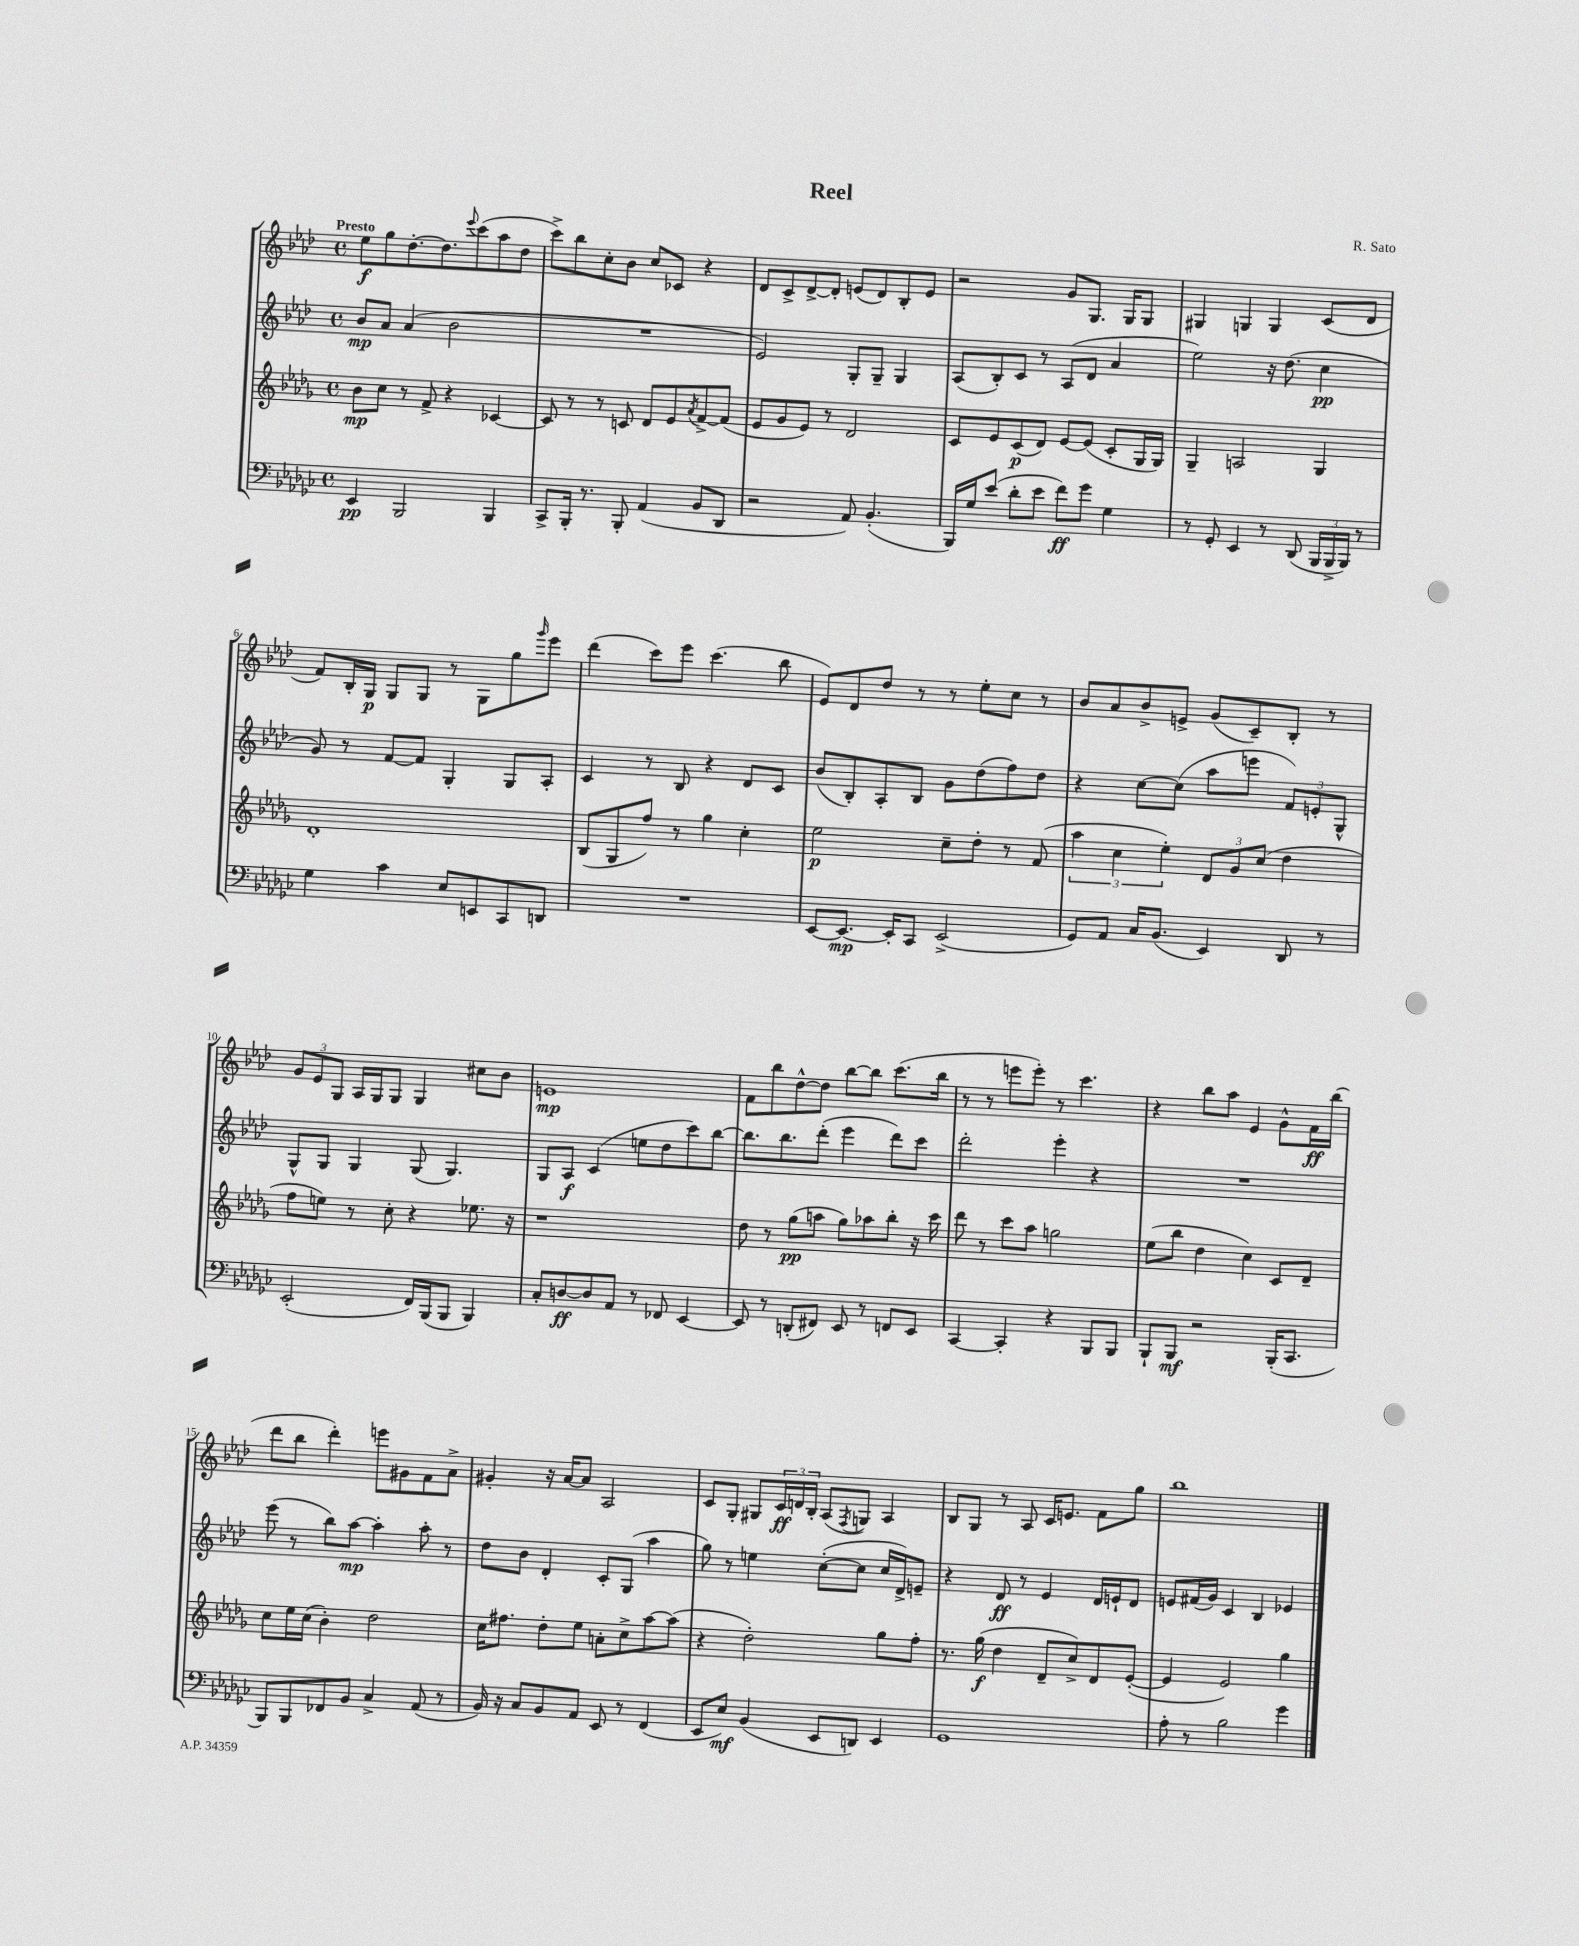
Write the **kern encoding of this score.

**kern	**dynam	**kern	**dynam	**kern	**dynam	**kern	**dynam
*part4	*part4	*part3	*part3	*part2	*part2	*part1	*part1
*staff4	*staff4	*staff3	*staff3	*staff2	*staff2	*staff1	*staff1
*clefF4	*	*clefG2	*	*clefG2	*	*clefG2	*
*k[b-e-a-d-g-c-]	*	*k[b-e-a-d-g-]	*	*k[b-e-a-d-]	*	*k[b-e-a-d-]	*
*M4/4	*	*M4/4	*	*M4/4	*	*M4/4	*
*met(c)	*	*met(c)	*	*met(c)	*	*met(c)	*
=1	=1	=1	=1	=1	=1	=1	=1
!	!	!	!	!	!	!LO:TX:a:B:t=Presto	!
4EE-/	pp	8b-\L	mp	8b-/L	mp	8ee-\L	f
.	.	8cc\J	.	8a-/J	.	8gg\	.
2BBB-/	.	8r	.	(4a-/	.	[8.dd-'\	.
.	.	8f^/	.	.	.	.	.
.	.	.	.	.	.	8.dd-\]	.
.	.	4r	.	2b-\	.	.	.
.	.	.	.	.	.	8qqeee-/	.
.	.	.	.	.	.	(8ccc\	.
4BBB-/	.	[4c-X/	.	.	.	8aa-\	.
.	.	.	.	.	.	8dd-\J	.
=2	=2	=2	=2	=2	=2	=2	=2
8CC-^/L	.	8c-/]	.	1r	.	8ccc^\L)	.
16BBB-'/Jk	.	8r	.	.	.	8bb-\	.
8.r	.	.	.	.	.	.	.
.	.	8r	.	.	.	8cc'\	.
8BBB-'/	.	8cn/	.	.	.	8b-\J	.
(4AA-/	.	8d-/L	.	.	.	8cc/L	.
.	.	8e-/	.	.	.	8c-X/J	.
.	.	8qa-/	.	.	.	.	.
8BB-/L	.	[8f^/	.	.	.	4r	.
8DD-/J	.	(8f/J]	.	.	.	.	.
=3	=3	=3	=3	=3	=3	=3	=3
2r	.	8e-/L	.	2e-/)	.	8d-/L	.
.	.	8g-/	.	.	.	8c^/	.
.	.	8e-/J)	.	.	.	[8d-^/	.
.	.	8r	.	.	.	8d-'/J]	.
8AA-/)	.	2d-/	.	8G'/L	.	(8en/L	.
(4.BB-'/	.	.	.	8G~/J	.	8d-/)	.
.	.	.	.	4G/	.	8B-'/	.
.	.	.	.	.	.	8e/J	.
=4	=4	=4	=4	=4	=4	=4	=4
16BBB-/LL)	.	8c/L	.	(8A-/L	.	2r	.
16G-/J	.	.	.	.	.	.	.
(8e-/J	.	8e-/	.	8B-'/)	.	.	.
8d-'\L	.	(8c/	p	8c/J	.	.	.
8e-\J	.	8d-/J)	.	8r	.	.	.
8f\L)	ff	[8e-/L	.	(8A-/L	.	8g/L	.
8g-\J	.	(8e-/J]	.	8d-/J	.	8.G/J	.
4G-\	.	8c'/L	.	4a-/	.	.	.
.	.	.	.	.	.	16G/KL	.
.	.	16G-/L	.	.	.	8G/J	.
.	.	16G-/JJ)	.	.	.	.	.
=5	=5	=5	=5	=5	=5	=5	=5
8r	.	4G-~/	.	2ee-\)	.	4G#X/	.
8GG-'/	.	.	.	.	.	.	.
4EE-/	.	2An/	.	.	.	4Gn/	.
8r	.	.	.	16r	.	4G/	.
.	.	.	.	(8.dd-\	.	.	.
(8DD-/	.	.	.	.	.	.	.
24BBB-/LL	.	4G-/	.	4cc\	pp	(8c/L	.
24BBB-^/	.	.	.	.	.	.	.
24BBB-/JJ)	.	.	.	.	.	.	.
8r	.	.	.	.	.	8d-/J	.
!!LO:LB:g=z
=6	=6	=6	=6	=6	=6	=6	=6
4G-\	.	1d-'	.	8g/)	.	8f/L)	.
.	.	.	.	8r	.	16B-'/L	.
.	.	.	.	.	.	16G/JJ	p
4c-\	.	.	.	[8f/L	.	8G/L	.
.	.	.	.	8f/J]	.	8G/J	.
8E-/L	.	.	.	4G'/	.	8r	.
8EEn/	.	.	.	.	.	8G\L	.
8CC-/	.	.	.	8G/L	.	8gg\	.
.	.	.	.	.	.	16qqggg/	.
8DDn/J	.	.	.	8A-'/J	.	8eee-\J	.
=7	=7	=7	=7	=7	=7	=7	=7
1r	.	(8B-/L	.	4c/	.	(4ddd-\	.
.	.	8G-/	.	.	.	.	.
.	.	8ff/J)	.	8r	.	8ccc\L)	.
.	.	8r	.	8B-/	.	8eee-\J	.
.	.	4gg-\	.	4r	.	(4.ccc\	.
.	.	4cc'\	.	8d-/L	.	.	.
.	.	.	.	8c/J	.	8bb-\	.
=8	=8	=8	=8	=8	=8	=8	=8
[8EE-/L	.	2ee-\	p	(8b-/L	.	8e-/L)	.
8.EE-/J_	mp	.	.	8B-'/)	.	8d-/	.
.	.	.	.	8A-'/	.	8dd-/J	.
16EE-'/KL]	.	.	.	.	.	.	.
8CC-/J	.	.	.	8B-/J	.	8r	.
(2EE-^/	.	8cc~\L	.	8g\L	.	8r	.
.	.	8dd-'\J	.	(8dd-\	.	8ee-'\L	.
.	.	8r	.	8ff\)	.	8cc\J	.
.	.	(8f/	.	8dd-\J	.	8r	.
=9	=9	=9	=9	=9	=9	=9	=9
8GG-/L)	.	6aa-\	.	4r	.	8b-/L	.
8AA-/J	.	.	.	.	.	8a-/	.
.	.	6cc\	.	.	.	.	.
16C-/KL	.	.	.	[8cc\L	.	8b-^/	.
(8.BB-/J	.	.	.	.	.	.	.
.	.	6ee-'\)	.	.	.	.	.
.	.	.	.	(8cc\J]	.	8en^/J	.
4EE-/)	.	12d-/L	.	8aa-\L	.	(8g/L	.
.	.	12g-/	.	.	.	.	.
.	.	.	.	8eeen\J	.	8c~/)	.
.	.	(12cc/J	.	.	.	.	.
8DD-/	.	4dd-\	.	12f/L)	.	8B-'/J	.
.	.	.	.	12en'/	.	.	.
8r	.	.	.	.	.	8r	.
.	.	.	.	12G^^/J	.	.	.
!!LO:LB:g=z
=10	=10	=10	=10	=10	=10	=10	=10
(2EE-'/	.	8ff\L	.	8G^^/L	.	12g/L	.
.	.	.	.	.	.	12e-/	.
.	.	8een\J)	.	8G/J	.	.	.
.	.	.	.	.	.	12G/J	.
.	.	8r	.	4G/	.	16A-/LL	.
.	.	.	.	.	.	16G/J	.
.	.	8cc'\	.	.	.	8G/J	.
16FF/LL)	.	4r	.	(8G/	.	4G/	.
(16BBB-/J	.	.	.	.	.	.	.
8BBB-/J	.	.	.	4.G/)	.	.	.
4BBB-/)	.	8.ee-X\	.	.	.	8cc#X\L	.
.	.	.	.	.	.	8b-\J	.
.	.	16r	.	.	.	.	.
=11	=11	=11	=11	=11	=11	=11	=11
8C-'/L	.	1r	.	8G/L	.	1en	mp
[8Dn/	ff	.	.	8A-/J	f	.	.
8D/]	.	.	.	(4c/	.	.	.
8AA-/J	.	.	.	.	.	.	.
8r	.	.	.	8een\L	.	.	.
8FF-X/	.	.	.	8dd-\	.	.	.
[4EE-/	.	.	.	8ccc\)	.	.	.
.	.	.	.	[8bb-\J	.	.	.
=12	=12	=12	=12	=12	=12	=12	=12
8EE-/]	.	8dd-\	.	8.bb-\L]	.	8f\L	.
8r	.	8r	.	.	.	8bb-\	.
.	.	.	.	8.bb-\	.	.	.
(8DDn'/L	.	(8gg-\L	pp	.	.	[8dd-^^\	.
8FF#X/J)	.	8aan\J	.	(8ddd-'\J	.	8dd-\J]	.
8EE-/	.	8gg-\L)	.	4eee-\	.	[8bb-\L	.
8r	.	8aa-X\	.	.	.	8bb-\J]	.
8FFn/L	.	8bb-'\J	.	8ddd-\L)	.	(8.ccc\L	.
8EE-/J	.	16r	.	8ccc\J	.	.	.
.	.	16ccc\	.	.	.	16bb-\Jk	.
=13	=13	=13	=13	=13	=13	=13	=13
[4CC-/	.	8ddd-\	.	2ddd-'\	.	8r	.
.	.	8r	.	.	.	8r	.
4CC-'/]	.	8ccc\L	.	.	.	8eeen\L	.
.	.	8aa-\J	.	.	.	8eee'\J)	.
4r	.	2ggn\	.	4eee-'\	.	8r	.
.	.	.	.	.	.	4.ccc\	.
8BBB-/L	.	.	.	4r	.	.	.
8BBB-/J	.	.	.	.	.	.	.
=14	=14	=14	=14	=14	=14	=14	=14
8BBB-`/L	.	(8ee-\L	.	1r	.	4r	.
8BBB-/J	mf	8bb-\J	.	.	.	.	.
2r	.	4dd-\	.	.	.	8bb-\L	.
.	.	.	.	.	.	8aa-\J	.
.	.	4cc\)	.	.	.	4e-/	.
(16BBB-'/KL	.	8c/L	.	.	.	8g^^\L	.
8.CC-/J	.	.	.	.	.	.	.
.	.	8d-~/J	.	.	.	16f\L	ff
.	.	.	.	.	.	(16bb-\JJ	.
!!LO:LB:g=z
=15	=15	=15	=15	=15	=15	=15	=15
8BBB-/L)	.	8cc\L	.	(8eee-\	.	8ddd-\L	.
8BBB-/	.	16ee-\L	.	8r	.	8bb-\J	.
.	.	(16cc\JJ	.	.	.	.	.
8FF-X/	.	4b-'\)	.	8bb-\L)	.	4ddd-'\)	.
8BB-/J	.	.	.	[8aa-\J	mp	.	.
4C-^/	.	2dd-\	.	4aa-'\]	.	8eeen\L	.
.	.	.	.	.	.	8g#X\	.
(8AA-/	.	.	.	8aa-'\	.	8f\	.
8r	.	.	.	8r	.	8a-^\J	.
=16	=16	=16	=16	=16	=16	=16	=16
16BB-/)	.	16cc\KL	.	8dd-\L	.	4g#X'/	.
16r	.	8.ff#X\J	.	.	.	.	.
8C-/L	.	.	.	8b-\J	.	.	.
8BB-/	.	8dd-'\L	.	4d-'/	.	16r	.
.	.	.	.	.	.	[16a-/KL	.
8AA-/J	.	8ee-\J	.	.	.	8a-/J]	.
8EE-/	.	8an'\L	.	8c'/L	.	2A-/	.
8r	.	8cc^\	.	(8G/J	.	.	.
(4FF/	.	[8aa-\	.	4aa-\	.	.	.
.	.	(8aa-\J]	.	.	.	.	.
=17	=17	=17	=17	=17	=17	=17	=17
8EE-/L	.	4r	.	8gg\)	.	8c/L	.
8E-/J)	mf	.	.	8r	.	8G'/J	.
(4BB-/	.	2dd-'\)	.	4een\	.	8G#X/L	.
.	.	.	.	.	.	24c/L	ff
.	.	.	.	.	.	24dn/	.
.	.	.	.	.	.	24B-'/JJ	.
8EE-/L	.	.	.	([8cc'\L	.	(8A-/L	.
.	.	.	.	.	.	8qF/	.
8DDn/J)	.	.	.	8cc\J]	.	8Gn/J)	.
4EE-/	.	8gg-\L	.	16cc/LL	.	4A-/	.
.	.	.	.	16d-^/J)	.	.	.
.	.	8ff'\J	.	8en~/J	.	.	.
=18	=18	=18	=18	=18	=18	=18	=18
1GG-	.	8.r	.	4r	.	8B-/L	.
.	.	.	.	.	.	8G/J	.
.	.	(16gg-\	f	.	.	.	.
.	.	4dd-\	.	8d-/	ff	8r	.
.	.	.	.	8r	.	8A-/	.
.	.	8d-~/L	.	4e-/	.	16c/KL	.
.	.	.	.	.	.	8.en/J	.
.	.	8cc^/)	.	.	.	.	.
.	.	8d-/	.	16d-/LL	.	8f\L	.
.	.	.	.	16en`/J	.	.	.
.	.	([8e-'/J	.	8d-/J	.	8gg\J	.
=19	=19	=19	=19	=19	=19	=19	=19
8A-'\	.	4e-/]	.	8en/L	.	1bb-	.
8r	.	.	.	(16f#X/L	.	.	.
.	.	.	.	16g/JJ)	.	.	.
2B-\	.	2e-/)	.	4c/	.	.	.
.	.	.	.	4B-/	.	.	.
4g-\	.	4gg-\	.	4e-X/	.	.	.
==	==	==	==	==	==	==	==
*-	*-	*-	*-	*-	*-	*-	*-
